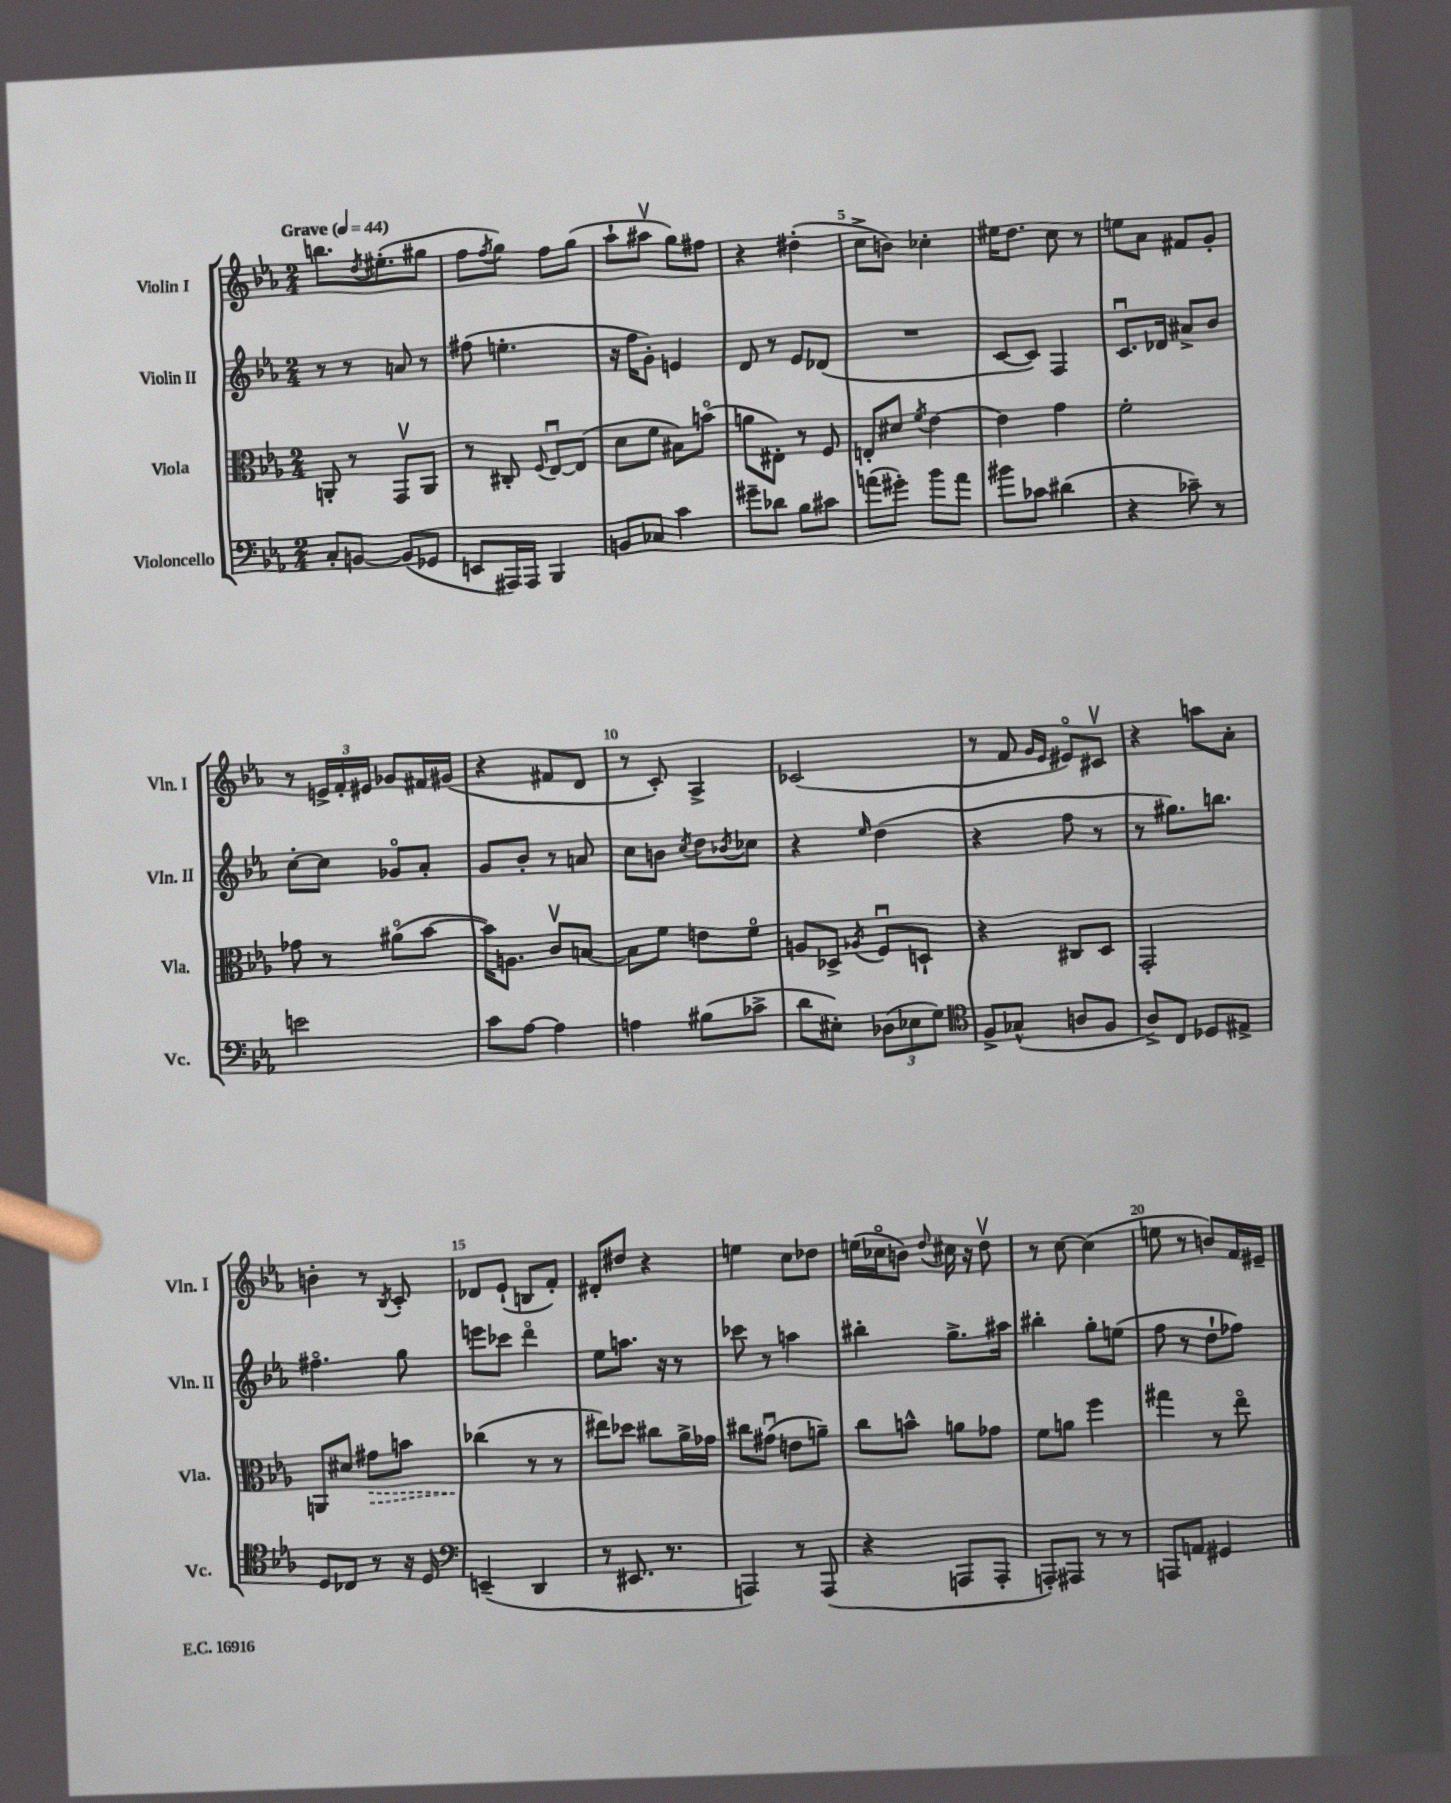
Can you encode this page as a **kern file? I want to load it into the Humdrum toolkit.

**kern	**kern	**dynam	**kern	**kern
*part4	*part3	*part3	*part2	*part1
*staff4	*staff3	*staff3	*staff2	*staff1
*I"Violoncello	*I"Viola	*	*I"Violin II	*I"Violin I
*I'Vc.	*I'Vla.	*	*I'Vln. II	*I'Vln. I
*clefF4	*clefC3	*	*clefG2	*clefG2
*k[b-e-a-]	*k[b-e-a-]	*	*k[b-e-a-]	*k[b-e-a-]
*M2/4	*M2/4	*	*M2/4	*M2/4
*MM44	*MM44	*	*MM44	*MM44
=1	=1	=1	=1	=1
!	!	!	!	!LO:TX:a:B:t=Grave
8C'/L	8AAn'/	.	8r	8.bbn\L
[8BBn/J	8r	.	8r	.
.	.	.	.	8qdd/
.	.	.	.	(8.ee#X'\
(8BB/L]	8GGv/L	.	8an/	.
8GG-X/J	8AA/J	.	8r	8gg#X\J
=2	=2	=2	=2	=2
8EEn/L	8r	.	(8ff#X\	8ff\L
.	.	.	.	8qff/
16AAA#X/L)	8C#X'/	.	4.een'\	8gg\J)
16AAA#/JJ	.	.	.	.
.	8qqF/	.	.	.
4BBB-/	[8E-u/L	.	.	8ff\L
.	(8E-/J]	.	.	(8gg\J
=3	=3	=3	=3	=3
8BBn/L	8d\L	.	16r	8aa-`\L
.	.	.	16ff\KL	.
8C-X/J	8f\J	.	8g'\J)	8aa#Xv\J
4c\	8B#X\L)	.	4en/	8gg\L)
.	(8bn\J	.	.	8ff#X\J
=4	=4	=4	=4	=4
8g#X~\L	8an\L	.	8d/	4r
8d-X\J	8E#X'\J)	.	8r	.
8B-\L	8r	.	8e-/L	(4dd#X'\
8c#X\J	8F/	.	(8d-X/J	.
=5	=5	=5	=5	=5
(8an\L	8En'/L	.	2r	8cc^\L
8g#X'\J)	8d#X/J	.	.	8bn\J)
.	8qf/	.	.	.
8b-\L	[4e-\	.	.	4cc-X'\
8a\J	.	.	.	.
=6	=6	=6	=6	=6
8b#X\L	4e-\]	.	[8c/L	16ee#X\KL
.	.	.	.	8.dd\J
8c-X\J	.	.	8c/J])	.
(4d#X\	4g\	.	4F/	8cc\
.	.	.	.	8r
=7	=7	=7	=7	=7
4r	2f'\	.	8.cu/L	8een\L
.	.	.	.	8a-\J
.	.	.	16d-X/Jk	.
8c-X~\)	.	.	8a#X^/L	8f#X/L
8r	.	.	8b-/J	8g'/J
!!LO:LB:g=z
=8	=8	=8	=8	=8
2en\	8g-X\	.	[8cc'\L	8r
.	8r	.	8cc\J]	24en^/LL
.	.	.	.	24f'/
.	.	.	.	24e#X/JJ
.	(8a#X\L	.	8g-X/L	8g-X/L
.	[8b-\J	.	8a-'/J	16f#X/L
.	.	.	.	(16g#X/JJ
=9	=9	=9	=9	=9
8c\L	16b-\KL])	.	8g/L	4r
.	8.An\J	.	.	.
[8A-\J	.	.	8b-'/J	.
4A-\]	8cv/L	.	8r	8f#X/L
.	[8Bn/J	.	8an/	8d/J
=10	=10	=10	=10	=10
4An\	8B\L]	.	8cc\L	8r
.	8f\J	.	8bn\J	8c'/)
.	.	.	8qcc/	.
(8B#X\L	8en\L	.	8dd\L	4A-^/
.	.	.	8qb-X/	.
8c-X^\J	8f\J	.	8cc-X\J	.
=11	=11	=11	=11	=11
8d\L	8An/L	.	4r	(2c-X/
8E#X'\J)	8D-X^/J	.	.	.
.	8qA-X/	.	16qqee-/	.
(12D-X\L	8Fu/L	.	(4dd\	.
12E-X\	.	.	.	.
.	8Dn`/J	.	.	.
12G\J)	.	.	.	.
=12	=12	=12	=12	=12
*clefC4	*	*	*	*
8F^/L	4r	.	4r	8r
(8G-X^^/J	.	.	.	8f/
.	.	.	.	16qqg/LL
.	.	.	.	16qqe-/JJ
8An/L	8C#X/L	.	8ff\	8e#X/L)
8F/J	8D/J	.	8r	8c#Xv/J
=13	=13	=13	=13	=13
8A-^/L)	2GG'/	.	8r	4r
8C/J	.	.	8.gg#X\L)	.
8D-X/L	.	.	.	8aan\L
.	.	.	8.bbn\J	.
8E#X^/J	.	.	.	8a-'\J
!!LO:LB:g=z
=14	=14	=14	=14	=14
8D/L	8AAn/L	.	4.ff#X\	4bn'\
8C-X/J	8d#X/J	.	.	.
!	!	!LO:HP:b	!	!
8r	8g#X\L	>	.	8r
.	.	.	.	8qB-/
16r	8bn\J	.	8gg\	8c'/
16D/	.	.	.	.
=15	=15	=15	=15	=15
*clefF4	*	*	*	*
(4EEn~/	(4cc-X\	.	8eeen\L	8d-X/L
.	.	.	8ccc-X\J	(8e-`/J
4DD/	8r	]	4ddd\	8Bn/L
.	8r	.	.	8f'/J)
=16	=16	=16	=16	=16
8r	8ee#X\L)	.	8ee-\L	8d#X'/L
8.EE#X/	8dd-X\J	.	8.aan\J	8dd#X/J
.	8cc#X\L	.	.	4r
8.r	.	.	16r	.
.	16a-^\L	.	8r	.
.	16g-X\JJ	.	.	.
=17	=17	=17	=17	=17
4AAAn/)	8cc#X\L	.	8ccc-X\	4een\
.	(8g#Xu\J	.	8r	.
8r	8en\L	.	4aan\	8cc\L
(8AAA/	8an~\J)	.	.	8dd-X\J
=18	=18	=18	=18	=18
4r	8cc\L	.	4bb#X'\	(16een\LL
.	.	.	.	16cc-X\J
.	8bn^^\J	.	.	8bn\J)
.	.	.	.	8qqdd/
8AAAn/L	8an\L	.	8.gg^\L	16cc#X\
.	.	.	.	16r
8AAA'/J	8g-X\J	.	.	8ddv\
.	.	.	16aa#X\Jk	.
=19	=19	=19	=19	=19
8AAAn'/L)	8f\L	.	4bb#X'\	8r
8AAA#X/J	8an\J	.	.	[8cc\
8r	4ff\	.	8gg'\L	(4cc\]
8r	.	.	(8een\J	.
=20	=20	=20	=20	=20
8AAAn/L	4gg#X\	.	8ff\	8een\
8AAn/J	.	.	8r	8r
4GG#X/	8r	.	8dd`\L	8bn/L)
.	8ee-\	.	8ff-X\J)	16f/L
.	.	.	.	16e#X~/JJ
==	==	==	==	==
*-	*-	*-	*-	*-
